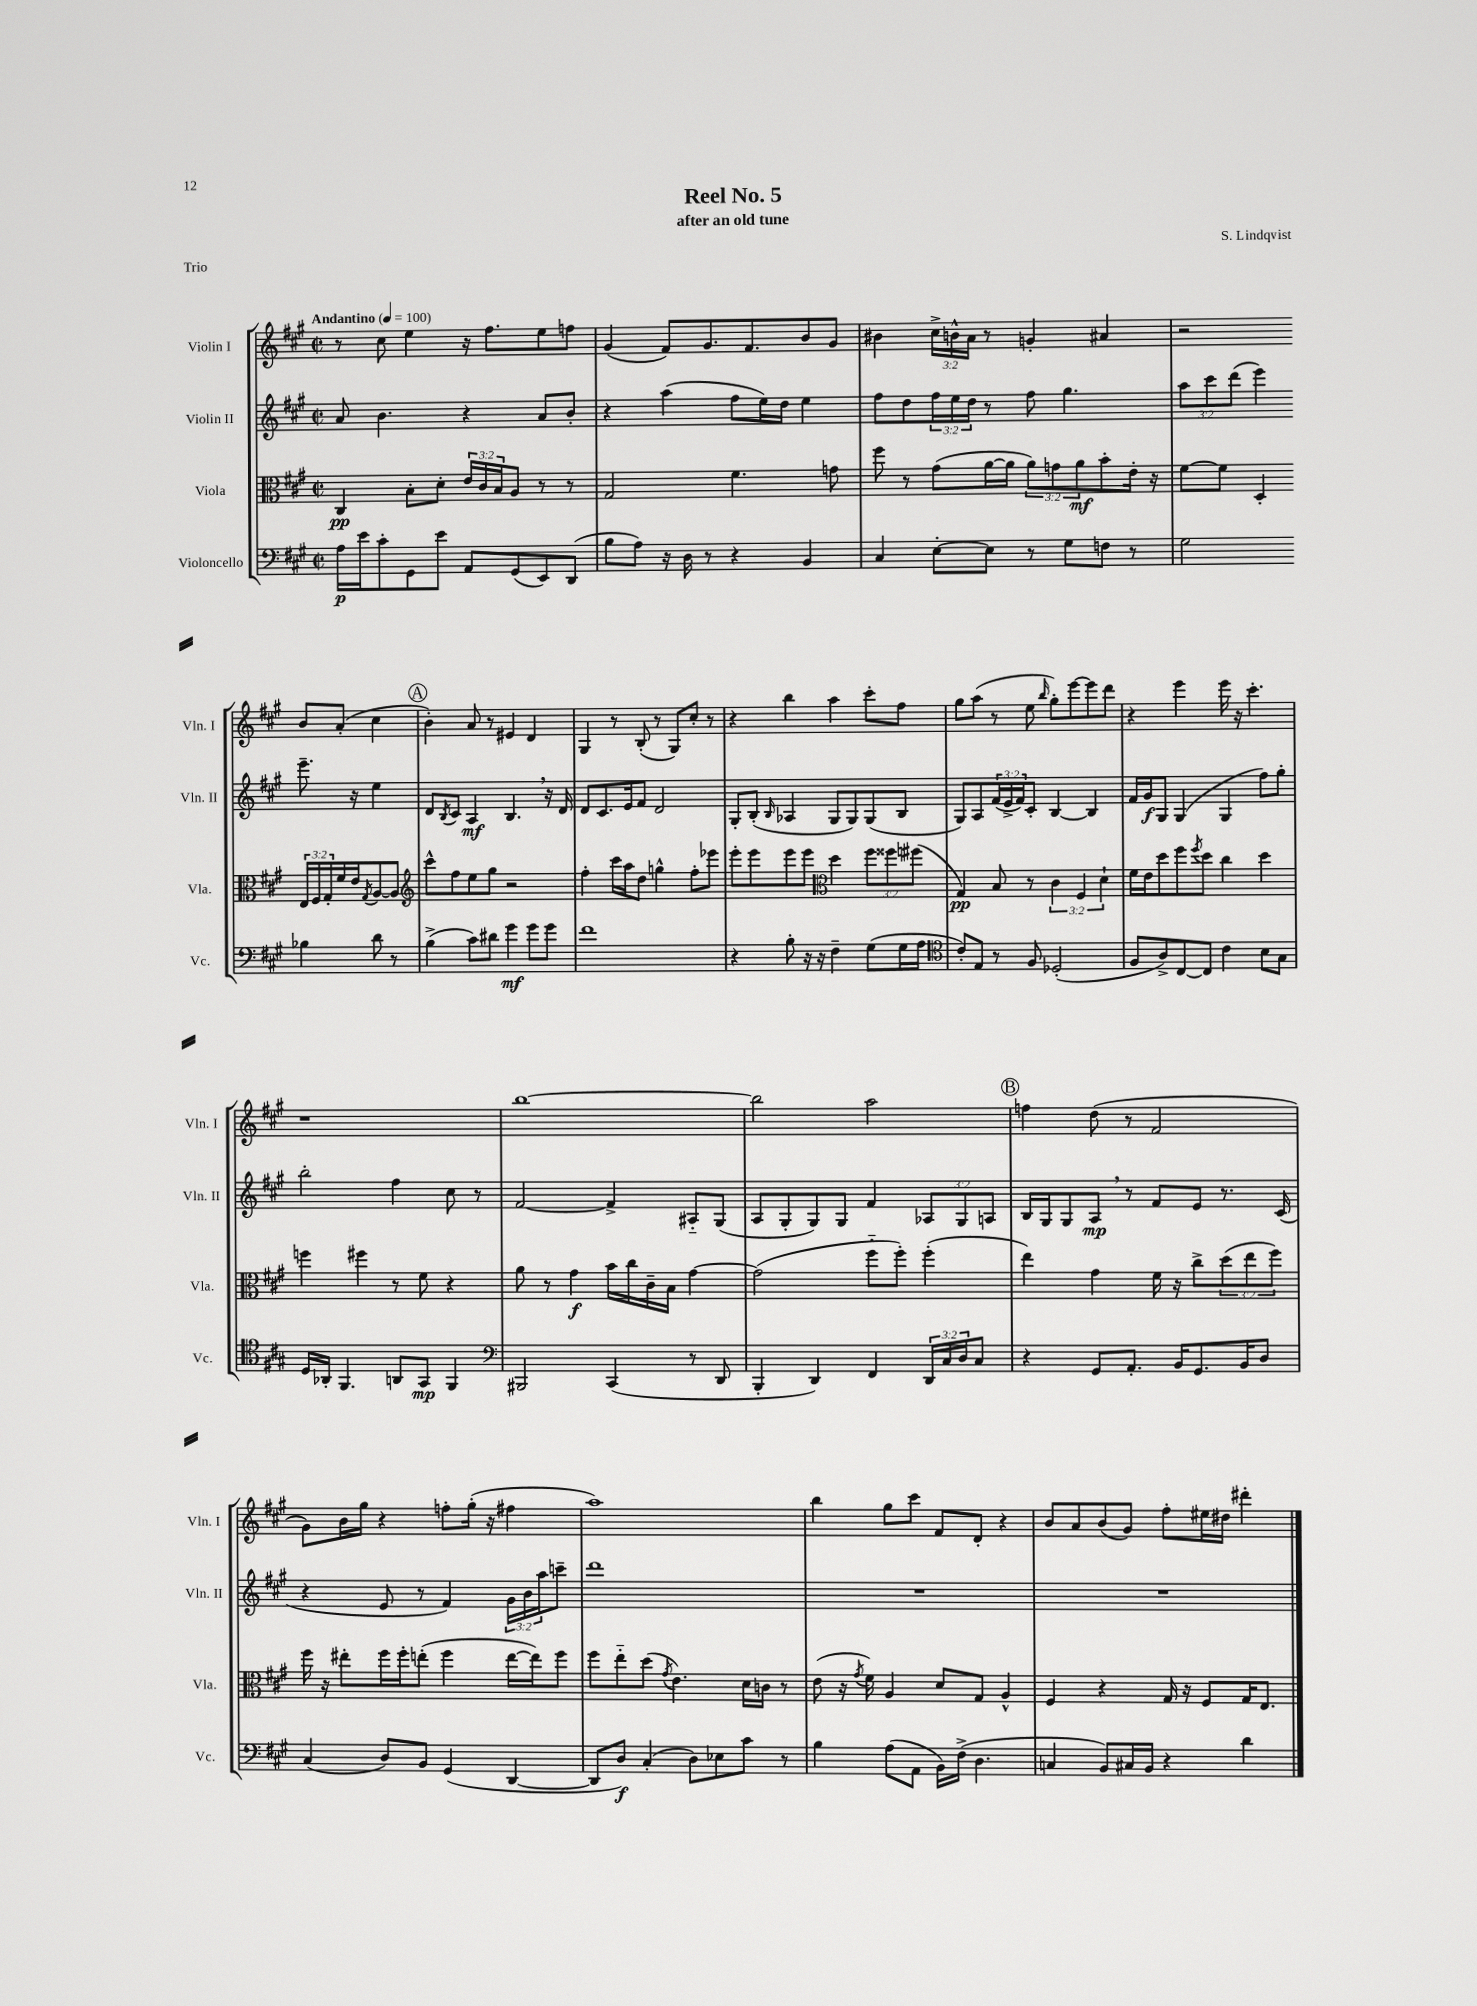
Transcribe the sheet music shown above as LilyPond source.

\header { title = "Reel No. 5" composer = "S. Lindqvist" subtitle = "after an old tune" piece = "Trio" }
<<
\new StaffGroup <<
\new Staff = "s0" \with { instrumentName = "Violin I" shortInstrumentName = "Vln. I" } {
    \clef treble \key a \major \defaultTimeSignature \time 2/2 \override Staff.TupletNumber.text = #tuplet-number::calc-fraction-text \tempo "Andantino" 4 = 100
    r8 cis''8 e''4 r16 fis''8. e''8 f''8 |
    gis'4( fis'8) gis'8. fis'8. b'8 gis'8 |
    bis'4 \tuplet 3/2 { cis''16-> b'16-^ a'16 } r8 g'4-. ais'4 |
    r2 b'8 a'8-.( cis''4 |
    \mark \markup { \circle "A" } b'4-.) a'8 r8 eis'4 d'4 |
    gis4 r8 b8-.( r8 gis8) cis''8-. r8 |
    r4 b''4 a''4 cis'''8-. fis''8 |
    gis''8 a''8( r8 e''8 \grace { b''16 } gis''8-.) e'''8~ e'''8 d'''8 |
    r4 e'''4 e'''16 r16 cis'''4.-. |
    r1 |
    b''1~ |
    b''2 a''2 |
    \mark \markup { \circle "B" } f''4 d''8( r8 fis'2 |
    gis'8) b'16 gis''16 r4 f''8-. gis''16-.( r16 fis''4 |
    a''1) |
    b''4 gis''8 cis'''8 fis'8 d'8-. r4 |
    b'8 a'8 b'8( gis'8) fis''8-. eis''16 dis''16 dis'''4-. \bar "|." |
}
\new Staff = "s1" \with { instrumentName = "Violin II" shortInstrumentName = "Vln. II" } {
    \clef treble \key a \major \defaultTimeSignature \time 2/2 \override Staff.TupletNumber.text = #tuplet-number::calc-fraction-text
    a'8 b'4. r4 a'8 b'8-. |
    r4 a''4( fis''8 e''16) d''16 e''4 |
    fis''8 d''8 \tuplet 3/2 { fis''16 e''16 d''16 } r8 fis''8 gis''4. |
    \tuplet 3/2 { a''8 cis'''8 d'''8( } e'''4) e'''8.-- r16 e''4 |
    \mark \markup { \circle "A" } d'8 \acciaccatura { b8 } cis'8 a4\mf b4. \breathe r16 d'16 |
    d'8 cis'8. e'16 fis'8 d'2 |
    gis8-. b8-.( \grace { b16 } aes4 gis8 gis8) gis8( b8 |
    gis8) a8 \tuplet 3/2 { fis'16( e'16-> fis'16) } cis'8-. b4~ b4 |
    fis'16 gis'16\f gis8 gis4( gis4 fis''8) gis''8-. |
    b''2-. fis''4 cis''8 r8 |
    fis'2~ fis'4-> ais8-_ gis8( |
    a8 gis8-. gis8) gis8 fis'4 \tuplet 3/2 { aes8 gis8 a8 } |
    \mark \markup { \circle "B" } b16 gis16 gis8 a8\mp \breathe r8 fis'8 e'8 r8. cis'16( |
    r4 e'8 r8 fis'4) \tuplet 3/2 { gis'16 b'16 a''16 } c'''8-- |
    d'''1 |
    R1 |
    R1 \bar "|." |
}
\new Staff = "s2" \with { instrumentName = "Viola" shortInstrumentName = "Vla." } {
    \clef alto \key a \major \defaultTimeSignature \time 2/2 \override Staff.TupletNumber.text = #tuplet-number::calc-fraction-text
    cis4\pp b8-. d'8-. \tuplet 3/2 { e'16 cis'16 b16 } a8 r8 r8 |
    gis2 fis'4. g'8 |
    fis''8 r8 gis'8( a'16~ a'16 \tuplet 3/2 { a'8) g'8 a'8\mf } b'8-. e'16-. r16 |
    fis'8~ fis'8 d4-. \tuplet 3/2 { e16 fis16 gis16-. } fis'16 e'16 \acciaccatura { gis8 } a8~ a8 |
    \mark \markup { \circle "A" } \clef treble cis'''8-^ fis''8 e''8 gis''8 r2 |
    fis''4-. cis'''16 a''16 d''8 g''4-^ fis''8-. ees'''8 |
    e'''8-. e'''8 e'''8 e'''8 \clef alto d''4 \tuplet 3/2 { fis''8 fisis''8 fis''8( } |
    gis4\pp) b8 r8 \tuplet 3/2 { cis'4 fis4 d'4-! } |
    fis'16 e'16 d''8 fis''8 \acciaccatura { fis''8 } d''8 cis''4 d''4 |
    f''4 fis''4 r8 fis'8 r4 |
    a'8 r8 gis'4\f b'16 cis''16 cis'16-- b16 gis'4~ |
    gis'2( fis''8-_ fis''8-.) fis''4-.( |
    \mark \markup { \circle "B" } e''4) gis'4 fis'16 r16 cis''8-> \tuplet 3/2 { d''8( e''8 fis''8) } |
    fis''16 r16 eis''8-. fis''16 fis''16-. e''8-.( fis''4 e''16~ e''16) fis''8 |
    fis''8 e''8-_ d''8( \acciaccatura { gis'8 } e'4.) d'16 c'16 r8 |
    e'8( r16 \acciaccatura { gis'8 } fis'16) a4 d'8 gis8 a4-^ |
    fis4 r4 gis16 r16 fis8 gis16 e8. \bar "|." |
}
\new Staff = "s3" \with { instrumentName = "Violoncello" shortInstrumentName = "Vc." } {
    \clef bass \key a \major \defaultTimeSignature \time 2/2 \override Staff.TupletNumber.text = #tuplet-number::calc-fraction-text
    a16\p e'16 cis'8-. gis,8 e'8 a,8 gis,8( e,8) d,8( |
    b8 a8) r16 d16 r8 r4 b,4 |
    cis4 e8~-. e8 r8 gis8 f8 r8 |
    gis2 bes4 d'8 r8 |
    \mark \markup { \circle "A" } b4->( cis'8) dis'8 gis'4\mf gis'8 gis'8 |
    fis'1 |
    r4 b8-. r16 r16 fis4-- gis8( gis16 a16 |
    \clef tenor cis'8-.) e8 r8 fis8 des2-.( |
    fis8 a8->) cis8~ cis8 cis'4 b8 gis8 |
    d16 aes,16-. fis,4. a,8 gis,8\mp fis,4 |
    \clef bass bis,,2 cis,4( r8 d,8 |
    b,,4-. d,4) fis,4 \tuplet 3/2 { d,16 cis16 d16 } cis8 |
    \mark \markup { \circle "B" } r4 gis,8 a,8.-. b,16 gis,8. b,16 d8 |
    cis4( d8) b,8 gis,4( d,4~ |
    d,8 d8\f) cis4-.( d8) ees8 cis'8 r8 |
    b4 a8( a,8 b,16) fis16->( d4. |
    c4 b,8) cis16 b,16 r4 d'4 \bar "|." |
}
>>
>>
\layout { \context { \Score \remove "Bar_number_engraver" } }
